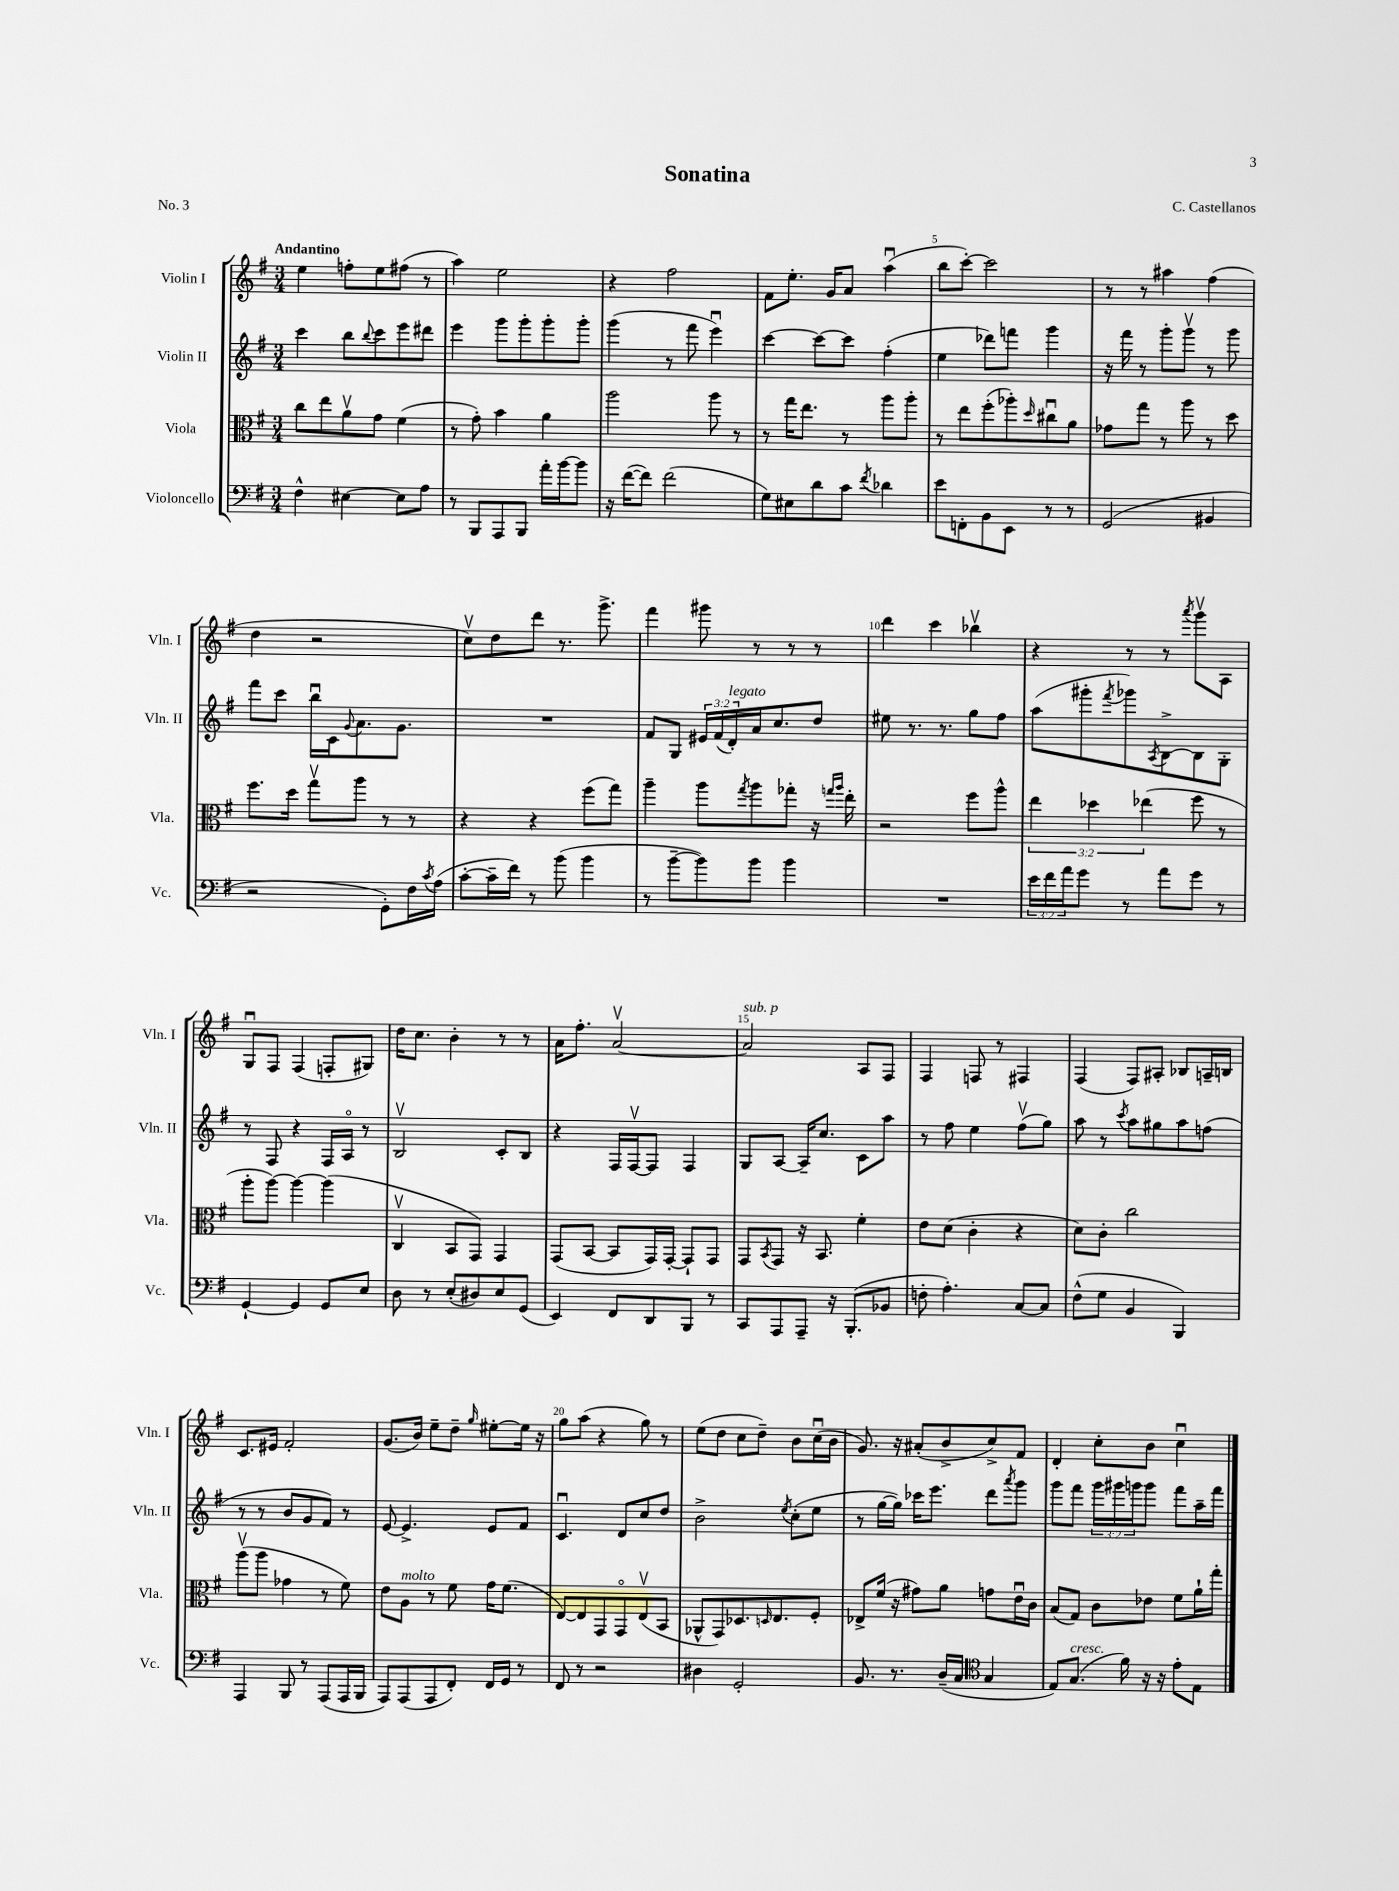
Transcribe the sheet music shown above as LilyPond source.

\header { title = "Sonatina" composer = "C. Castellanos" piece = "No. 3" }
<<
\new StaffGroup <<
\new Staff = "s0" \with { instrumentName = "Violin I" shortInstrumentName = "Vln. I" } {
    \clef treble \key g \major \numericTimeSignature \time 3/4 \tempo "Andantino"
    e''4 f''8-. e''8 fis''8( r8 |
    a''4) e''2 |
    r4 fis''2 |
    fis'8 e''8.-. g'16 a'8 a''4\downbow( |
    b''8 c'''8~-.) c'''2 |
    r8 r8 ais''4 fis''4( |
    d''4 r2 |
    c''8\upbow) d''8 d'''8 r8. g'''8.-> |
    fis'''4 gis'''8 r8 r8 r8 |
    d'''4 c'''4 bes''4\upbow |
    r4 r8 r8 \acciaccatura { a'''8 } g'''8\upbow a8 |
    g8\downbow fis8 fis4( f8-. gis8) |
    d''16 c''8. b'4-. r8 r8 |
    a'16 fis''8.-. a'2~\upbow |
    a'2^\markup { \italic "sub. p" } a8 fis8 |
    fis4 f8 r8 fis4 |
    fis4( fis8) ais8-. bes8 a16-- b16 |
    c'8. eis'16 fis'2-. |
    g'8.( b'16) e''8-- d''8-- \grace { g''16 } eis''8~-. eis''16 r16 |
    g''8 a''8( r4 g''8) r8 |
    e''8( d''8 c''8 d''8--) b'8 c''16\downbow( b'16 |
    g'8.) r16 ais'8-.( b'8-> c''8->) fis'8 |
    d'4-. c''8-. b'8 c''4\downbow \bar "|." |
}
\new Staff = "s1" \with { instrumentName = "Violin II" shortInstrumentName = "Vln. II" } {
    \clef treble \key g \major \numericTimeSignature \time 3/4 \override Staff.TupletNumber.text = #tuplet-number::calc-fraction-text
    c'''4 b''8 \appoggiatura { b''8 } c'''8 e'''8 dis'''8 |
    e'''4 g'''8 g'''8-. g'''8-. g'''8-. |
    g'''4( r8 fis'''8 e'''4\downbow) |
    c'''4~ c'''8~ c'''8 fis''4-.( |
    e''4 des'''8) f'''8 g'''4 |
    r16 fis'''16 r8 g'''8-. g'''8\upbow r8 g'''8 |
    fis'''8 c'''8 b''16\downbow c'16 \appoggiatura { g'8 } a'8. g'8. |
    R2. |
    fis'8 g8 \tuplet 3/2 { eis'16 fis'16( d'16-.^\markup { \italic "legato" }) } a'16 c''8. d''8 |
    eis''8 r8. r8. g''8 fis''8 |
    a''8( gis'''8-. \acciaccatura { fis'''8 } ges'''8) \acciaccatura { a8 } b8~-> b8 g8-. |
    r8 fis8 r4 fis16 a16\flageolet r8 |
    b2\upbow c'8-. b8 |
    r4 fis16 fis16~\upbow fis8 fis4 |
    g8 a8~ a16-- c''8. c'8 a''8 |
    r8 fis''8 e''4 fis''8\upbow( g''8) |
    a''8 r8 \acciaccatura { c'''8 } a''8 gis''8 a''8 f''8( |
    r8 r8 b'8 g'8 fis'8) r8 |
    e'8~ e'4.-> e'8 fis'8 |
    c'4.\downbow d'8 c''8 d''8 |
    b'2-> \acciaccatura { e''8 } c''8-.( e''8 |
    r8 g''16~ g''16) ces'''16 e'''8. d'''8 \acciaccatura { a'''8 } g'''8 |
    g'''8 fis'''8 \tuplet 3/2 { g'''16 gis'''16 g'''16 } g'''8 fis'''8 a''16-- fis'''16 \bar "|." |
}
\new Staff = "s2" \with { instrumentName = "Viola" shortInstrumentName = "Vla." } {
    \clef alto \key g \major \numericTimeSignature \time 3/4 \override Staff.TupletNumber.text = #tuplet-number::calc-fraction-text
    c''8 e''8 a'8\upbow g'8 fis'4( |
    r8 g'8-.) b'4 a'4 |
    a''2 a''8 r8 |
    r8 g''16 e''8. r8 a''8 a''8-. |
    r8 e''8 fis''8-.( aes''8-.) \grace { d''16 } cis''8\downbow a'8 |
    ges'8 g''8 r8 a''8 r8 d''8 |
    fis''8. d''16 g''8\upbow a''8 r8 r8 |
    r4 r4 fis''8( g''8) |
    a''4-- a''8 \acciaccatura { g''8 } a''8 ges''8-. r16 \grace { g''16 a''16 } e''16-. |
    r2 fis''8 a''8-^ |
    \tuplet 3/2 { e''4 des''4 ees''4( } fis''8 r8 |
    a''8-. a''8~) a''4~ a''4( |
    c4\upbow b,8 g,8) g,4 |
    g,8( b,8~ b,8 g,16) g,16~-. g,8-! g,8 |
    g,8 \acciaccatura { b,8 } g,8 r16 b,8. fis'4-. |
    e'8 d'8( c'4-. r4 |
    d'8) c'8-. c''2 |
    a''8\upbow( a''8 ges'4 r8 fis'8) |
    e'8 a8^\markup { \italic "molto" } r8 fis'8 g'16 fis'8.( |
    e8~) e8 g,8 g,8\flageolet e8\upbow( b,8 |
    aes,8-^ g,8) des8. \grace { d16 } e8. fis8-. |
    ees8-> fis'16( r16 gis'8) a'8 g'8 e'16\downbow c'16 |
    b8( g8) c'8 ees'8 fis'8 a'16-! g''16-. \bar "|." |
}
\new Staff = "s3" \with { instrumentName = "Violoncello" shortInstrumentName = "Vc." } {
    \clef bass \key g \major \numericTimeSignature \time 3/4 \override Staff.TupletNumber.text = #tuplet-number::calc-fraction-text
    fis4-^ eis4~ eis8 a8 |
    r8 b,,8 a,,8 b,,8 a'16-. b'16~ b'8 |
    r16 fis'16~( fis'8) fis'2( |
    g8) eis8 d'8 c'8 \acciaccatura { fis'8 } des'4 |
    e'8 f,8-. b,8 e,8 r8 r8 |
    g,2( bis,4 |
    r2 g,8-.) fis16 \acciaccatura { c'8 } a16( |
    c'8~-. c'16-- fis'16) r8 b'8( b'4 |
    r8 b'8~-- b'8) b'8 b'4 |
    R2. |
    \tuplet 3/2 { e'16 fis'16 a'16 } g'8 r8 a'8 g'8 r8 |
    g,4~-! g,4 g,8 e8 |
    d8 r8 e8-.( dis8) e8 g,8( |
    e,4) fis,8 d,8 b,,8 r8 |
    c,8 a,,8 a,,8-- r16 b,,8.-.( bes,8 |
    f8-. a4.-.) c8~ c8 |
    fis8-^( g8 b,4 b,,4) |
    a,,4 b,,8 r8 a,,8( a,,16 b,,16 |
    a,,8) a,,8( a,,8 fis,8-.) fis,16 g,16 r8 |
    fis,8 r8 r2 |
    dis4 g,2-. |
    b,8. r8. d16--( c16 \clef tenor g4 |
    e8) g8.^\markup { \italic "cresc." }( fis'16) r16 r16 e'8-. e8 \bar "|." |
}
>>
>>
\layout { \context { \Score \override BarNumber.break-visibility = ##(#f #t #t) barNumberVisibility = #(every-nth-bar-number-visible 5) } }
